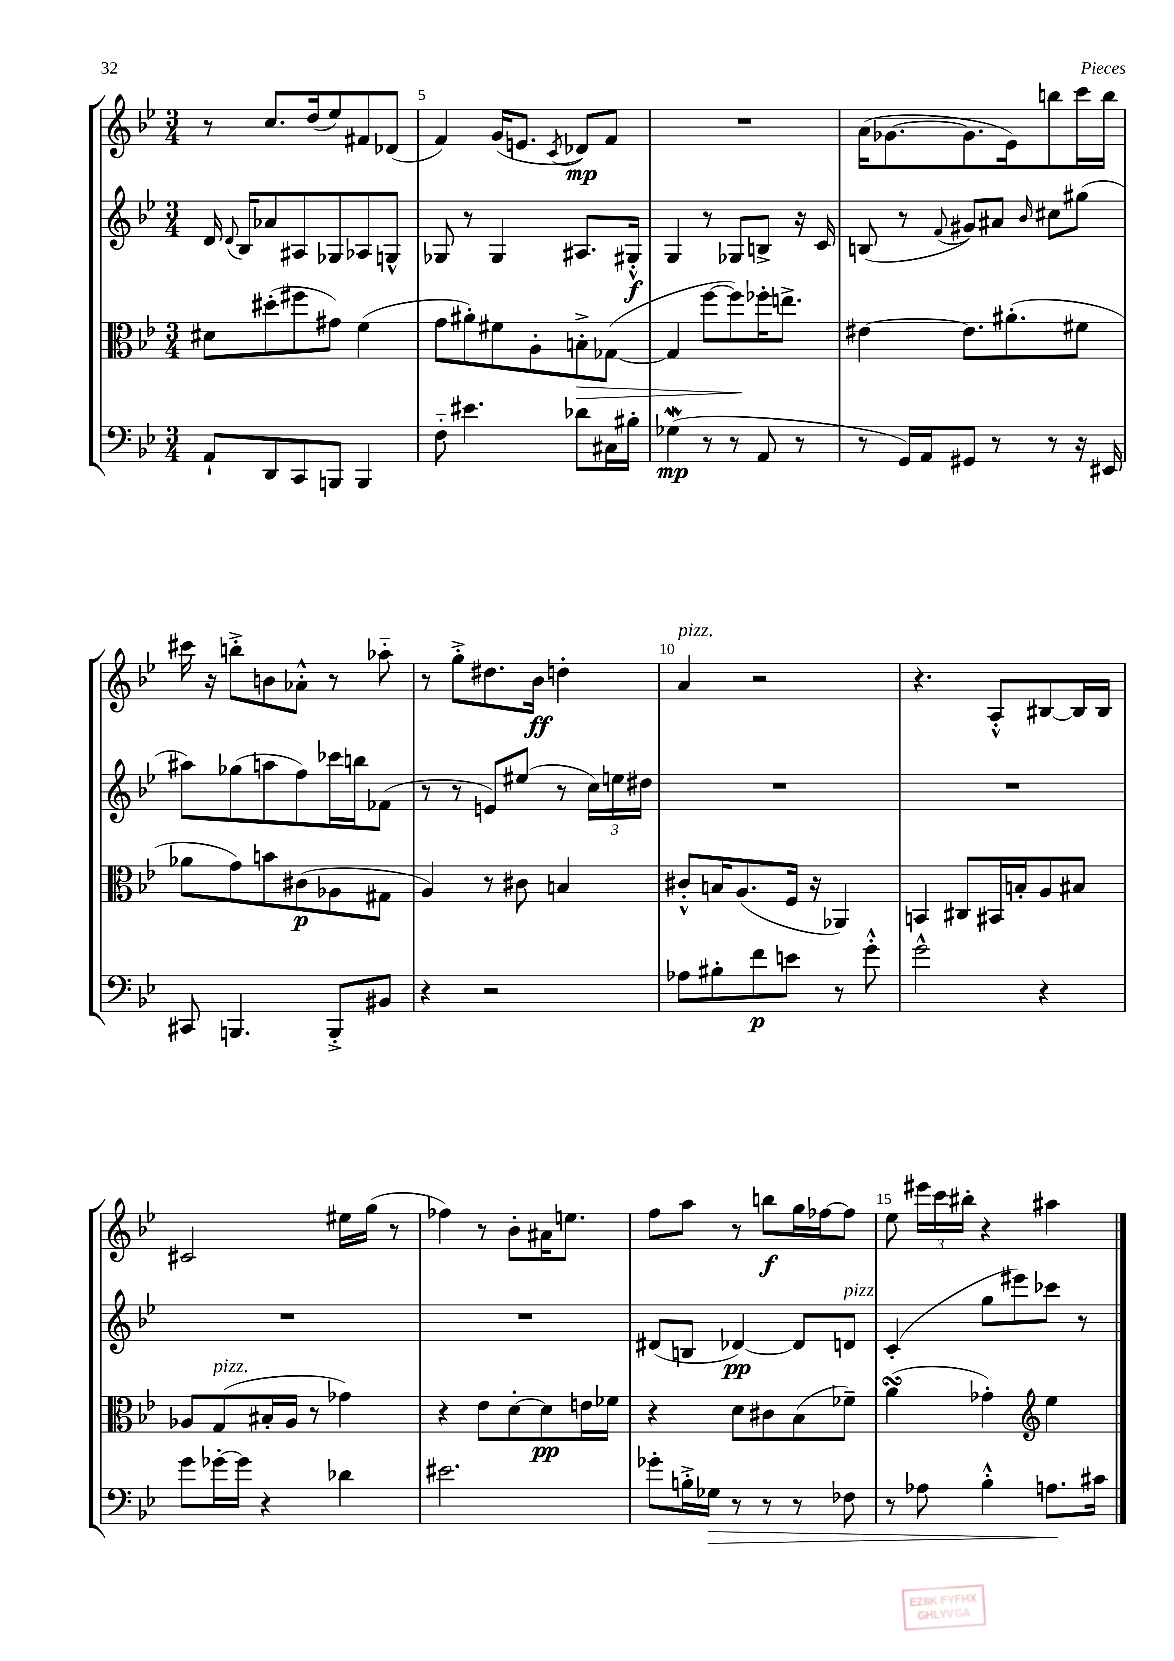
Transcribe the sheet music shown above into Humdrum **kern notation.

**kern	**kern	**kern	**kern
*staff4	*staff3	*staff2	*staff1
*clefF4	*clefC3	*clefG2	*clefG2
*k[b-e-]	*k[b-e-]	*k[b-e-]	*k[b-e-]
*M3/4	*M3/4	*M3/4	*M3/4
8AA`	8d#	16d	8r
.	.	8qqd	.
.	.	16B-	.
8DD	(8dd#'	8a-	8.cc
8CC	8ff#	8A#	.
.	.	.	(16dd
8BBB	8g#)	8G-	8ee-)
4BBB	(4f	8A-	8f#
.	.	8G^^	(8d-
=	=	=	=
8F'~	8g	8G-	4f)
4.e#	8a#')	8r	.
.	8f#	4G-	(16g
.	.	.	8.e
.	8A'	.	.
.	.	.	8qc
8d-	8B'^	8.A#	8d-)
16C#	([8G-	.	8f
16B#'	.	16G#'^^	.
=	=	=	=
(4G-	4G-]	4G	2.r
8r	[8ff	8r	.
8r	8ff])	8G-	.
8AA	16ff-'	8B^	.
.	8.ee^	.	.
8r	.	16r	.
.	.	16c	.
=	=	=	=
8r	[4e#	(8B	(16a
.	.	.	[8.g-
16GG)	.	8r	.
16AA	.	.	.
.	.	8qqf	.
8GG#	8.e#]	8g#)	8.g-]
8r	.	8a#	.
.	(8.a#'	.	16e-)
.	.	16qqb-	.
8r	.	8cc#	8bb
16r	8f#	(8gg#	16ccc
16EE#	.	.	16bb
=	=	=	=
8CC#	8a-	8aa#)	16ccc#
.	.	.	16r
4.BBB	8g)	(8gg-	8bb'^
.	8b	8aa	8b
.	(8c#	8ff)	8a-'^^
8BBB'^	8A-	16ccc-	8r
.	.	16bb	.
8BB#	8G#	(8f-	8aa-'~
=	=	=	=
4r	4A)	8r	8r
.	.	8r	8gg'^
2r	8r	8e)	8.dd#
.	8c#	(8ee#	.
.	.	.	16b-
.	4B	8r	4dd'
.	.	24cc)	.
.	.	24ee	.
.	.	24dd#	.
=	=	=	=
8A-	8c#'^^	2.r	4a
8B#'	16B	.	.
.	(8.A	.	.
8f	.	.	2r
8e	16F	.	.
.	16r	.	.
8r	4AA-)	.	.
8g'^^	.	.	.
=	=	=	=
2g^^	4BB	2.r	4.r
.	8C#	.	.
.	16BB#	.	8A'^^
.	16B'	.	.
4r	8A	.	[8B#
.	8B#	.	16B#]
.	.	.	16B#
=	=	=	=
8g	8A-	2.r	2c#
[16g-'	(8G	.	.
16g-]	.	.	.
4r	16B#'	.	.
.	16A-	.	.
.	8r	.	.
4d-	4g-)	.	16ee#
.	.	.	(16gg
.	.	.	8r
=	=	=	=
2.e#	4r	2.r	4ff-)
.	8e-	.	8r
.	[8d'	.	8b-'
.	8d]	.	16a#
.	.	.	8.ee
.	16e	.	.
.	16f-	.	.
=	=	=	=
8g-'	4r	(8d#	8ff
16B'^	.	8B	8aa
16G-	.	.	.
8r	8d	[4d-)	8r
8r	8c#	.	8bb
8r	(8B-	8d-]	16gg
.	.	.	[16ff-
8F-	8f-~)	8d	8ff-]
=	=	=	=
8r	(4a	(4c'	8ee-
8A-	.	.	24eee#
.	.	.	24ccc
.	.	.	24bb#'
4B-'^^	4g-')	8gg	4r
.	.	8eee#)	.
*	*clefG2	*	*
8.A	4ee-	8ccc-	4aa#
.	.	8r	.
16c#	.	.	.
==	==	==	==
*-	*-	*-	*-
